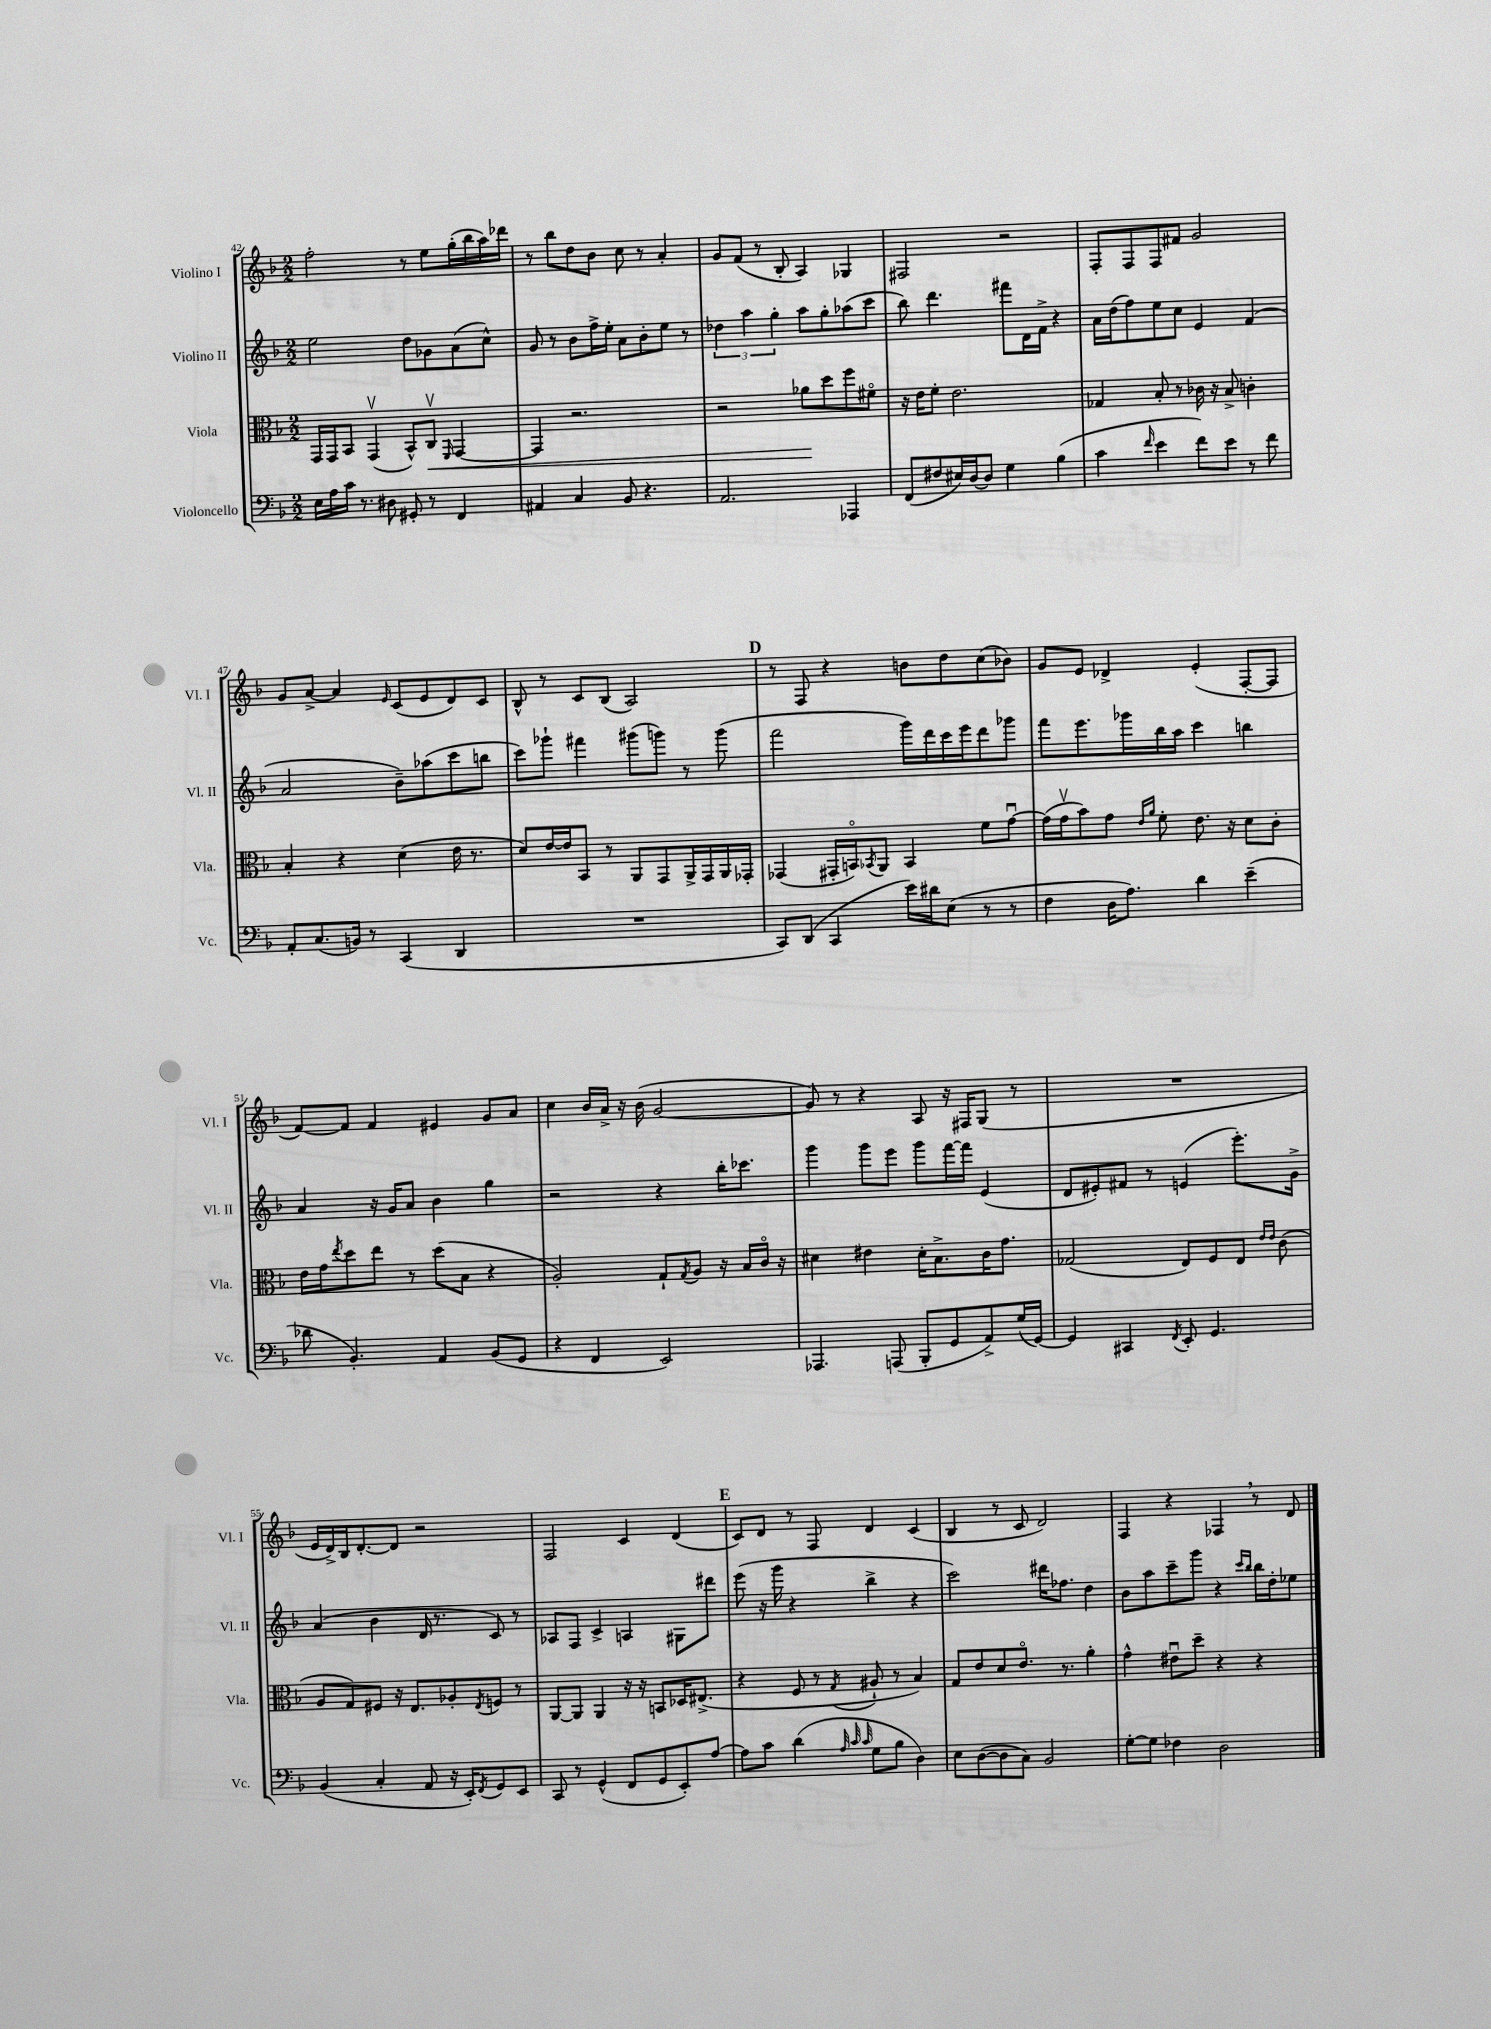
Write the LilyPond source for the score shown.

<<
\new StaffGroup <<
\new Staff = "s0" \with { instrumentName = "Violino I" shortInstrumentName = "Vl. I" } {
    \clef treble \key f \major \numericTimeSignature \time 2/2
    f''2-. r8 e''8 g''16-.( bes''16 a''16) des'''16 |
    r8 bes''8 d''8 bes'8 c''8 r8 a'4-. |
    g'8 f'8( r8 bes8-. a4) ges4 |
    fis2 r2 |
    f8-. f8 f8 fis'8 g'2 |
    g'8 a'8~-> a'4 \grace { e'16 } c'8( e'8 d'8) c'8 |
    bes8-^ r8 c'8 bes8( a2) |
    \mark \markup { \bold "D" } r8 f8 r4 b'8 d''8 c''8( bes'8) |
    g'8 e'8 des'4-> e'4-.( f8~-. f8 |
    f'8~) f'8 f'4 eis'4 g'8 a'8 |
    c''4 bes'16 a'16-> r16 bes'16( g'2~ |
    g'8) r8 r4 a8 r16 fis16 g8( r8 |
    R1 |
    e'16 d'16->) bes16 d'8.~-. d'8 r2 |
    f2 c'4 d'4( |
    \mark \markup { \bold "E" } c'8) d'8 r8 f8 d'4 c'4( |
    bes4 r8 c'8 d'2) |
    f4 r4 fes4 \breathe r8 d'8 \bar "|." |
}
\new Staff = "s1" \with { instrumentName = "Violino II" shortInstrumentName = "Vl. II" } {
    \clef treble \key f \major \numericTimeSignature \time 2/2
    e''2 d''8 ges'8 a'8( c''8-^) |
    g'8 r8 bes'8 f''16-> e''16-. a'8 bes'8-. e''8 r8 |
    \tuplet 3/2 { des''4 a''4 g''4-. } a''8 g''8-. aes''8( c'''8 |
    bes''8) d'''4. fis'''8 d'16 f'16-> r4 |
    a'16 d''16( f''8) e''8 c''8 e'4 f'4( |
    a'2 bes'8--) aes''8( c'''8 b''8 |
    c'''8) ges'''8-! fis'''4 gis'''8( g'''8) r8 g'''8( |
    \mark \markup { \bold "D" } f'''2 g'''16) d'''16 c'''16 e'''16 d'''8 ges'''8 |
    f'''8 e'''8. ges'''16 bes''16 a''16 c'''4 b''4 |
    a'4 r16 g'16 a'8 bes'4 g''4 |
    r2 r4 bes''16-. ces'''8. |
    g'''4 g'''8 e'''8 g'''8 f'''16~ f'''16 e'4( |
    d'8 eis'8-.) fis'8 r8 e'4( e'''8.-.) g'16-> |
    a'4( bes'4 d'16 r8. c'8) r8 |
    aes8 f8 c'4-> a4 gis8 dis'''8 |
    \mark \markup { \bold "E" } e'''8( r16 g'''16 r4 bes''4-> r4 |
    c'''2) dis'''16 fes''8. d''4 |
    bes'8 a''8 c'''8-- g'''8 r4 \grace { c'''16 bes''16 } bes''16 d''16-. ees''8 \bar "|." |
}
\new Staff = "s2" \with { instrumentName = "Viola" shortInstrumentName = "Vla." } {
    \clef alto \key f \major \numericTimeSignature \time 2/2
    g,16 g,16 bes,8 g,4\upbow( bes,8-^) c8\upbow\< \grace { f,16 } g,4~ |
    g,4 r2. |
    r2 aes'8\! d''8 f''8 fis'8\flageolet |
    r16 e'16 f'8-. e'2. |
    ges4 bes8-. r8 ces'16 r16 bes8-> c'4-. |
    bes4-. r4 d'4( e'16 r8. |
    d'8) e'16~ e'16 bes,8 r8 a,8 g,8 a,16-> g,16 a,16 ges,16-. |
    \mark \markup { \bold "D" } ges,4( gis,16-. b,16\flageolet) \acciaccatura { bes,8 } a,8 bes,4 f'8 g'8~\downbow |
    g'16( g'16\upbow bes'8) g'8 \grace { e'16 a'16 } f'8-. e'8. r16 d'8 c'8-. |
    e'16 g'16 \acciaccatura { e''8 } d''8 e''8 r8 d''8( bes8 r4 |
    a2-.) g8-! \acciaccatura { g8 } a8 r16 bes16 c'16\flageolet r16 |
    dis'4 eis'4 dis'16-. bes8.-> c'16 g'8. |
    ges2( e8) f8 e8 \grace { e'16 e'16 } c'8( |
    a8 g8) fis8 r16 e8. aes8-. \acciaccatura { e8 } f8 r8 |
    a,8~ a,8 a,4 r16 r16 b,8 des16 eis8.->( |
    \mark \markup { \bold "E" } r4 f8 r8 \acciaccatura { g8 } ais8-! r8 bes4) |
    g8 e'8 d'8 e'8.\flageolet r8. a'4-. |
    g'4-^ eis'8\downbow d''8-- r4 r4 \bar "|." |
}
\new Staff = "s3" \with { instrumentName = "Violoncello" shortInstrumentName = "Vc." } {
    \clef bass \key f \major \numericTimeSignature \time 2/2
    e16 a16 c'16 r8. dis8 gis,8-. r8 f,4 |
    ais,4 c4 bes,8 r4. |
    a,2. aes,,4 |
    f,8( fis8 eis16) d16~ d8 g4 bes4( |
    c'4 \grace { f'16 } e'4 f'8) e'8 r8 f'8 |
    a,8-. c8.( b,16) r8 c,4( d,4 |
    R1 |
    \mark \markup { \bold "D" } c,8) d,8( c,4 e'16) dis'16 e8( r8 r8 |
    f4 d16 a8.) d'4 e'4--( |
    des'8 bes,4.-.) a,4 bes,8( g,8 |
    r4 f,4 e,2) |
    aes,,4. a,,8( bes,,8-. g,8 a,8->) g16( g,16~) |
    g,4 cis,4 \acciaccatura { f,8 } e,8-. g,4. |
    bes,4( c4-. a,8 r16 e,16-.) \acciaccatura { f,8 } g,8 e,8 |
    c,8 r8 g,4-^( f,8 g,8 e,8-.) a8~ |
    \mark \markup { \bold "E" } a8 c'8 d'4( \grace { a32 c'32 c'32 } g8 bes8 d4) |
    e8 d8~( d8 c8) bes,2 |
    g8~-. g8 fes4 d2 \bar "|." |
}
>>
>>
\layout { \context { \Score currentBarNumber = #42 } }
